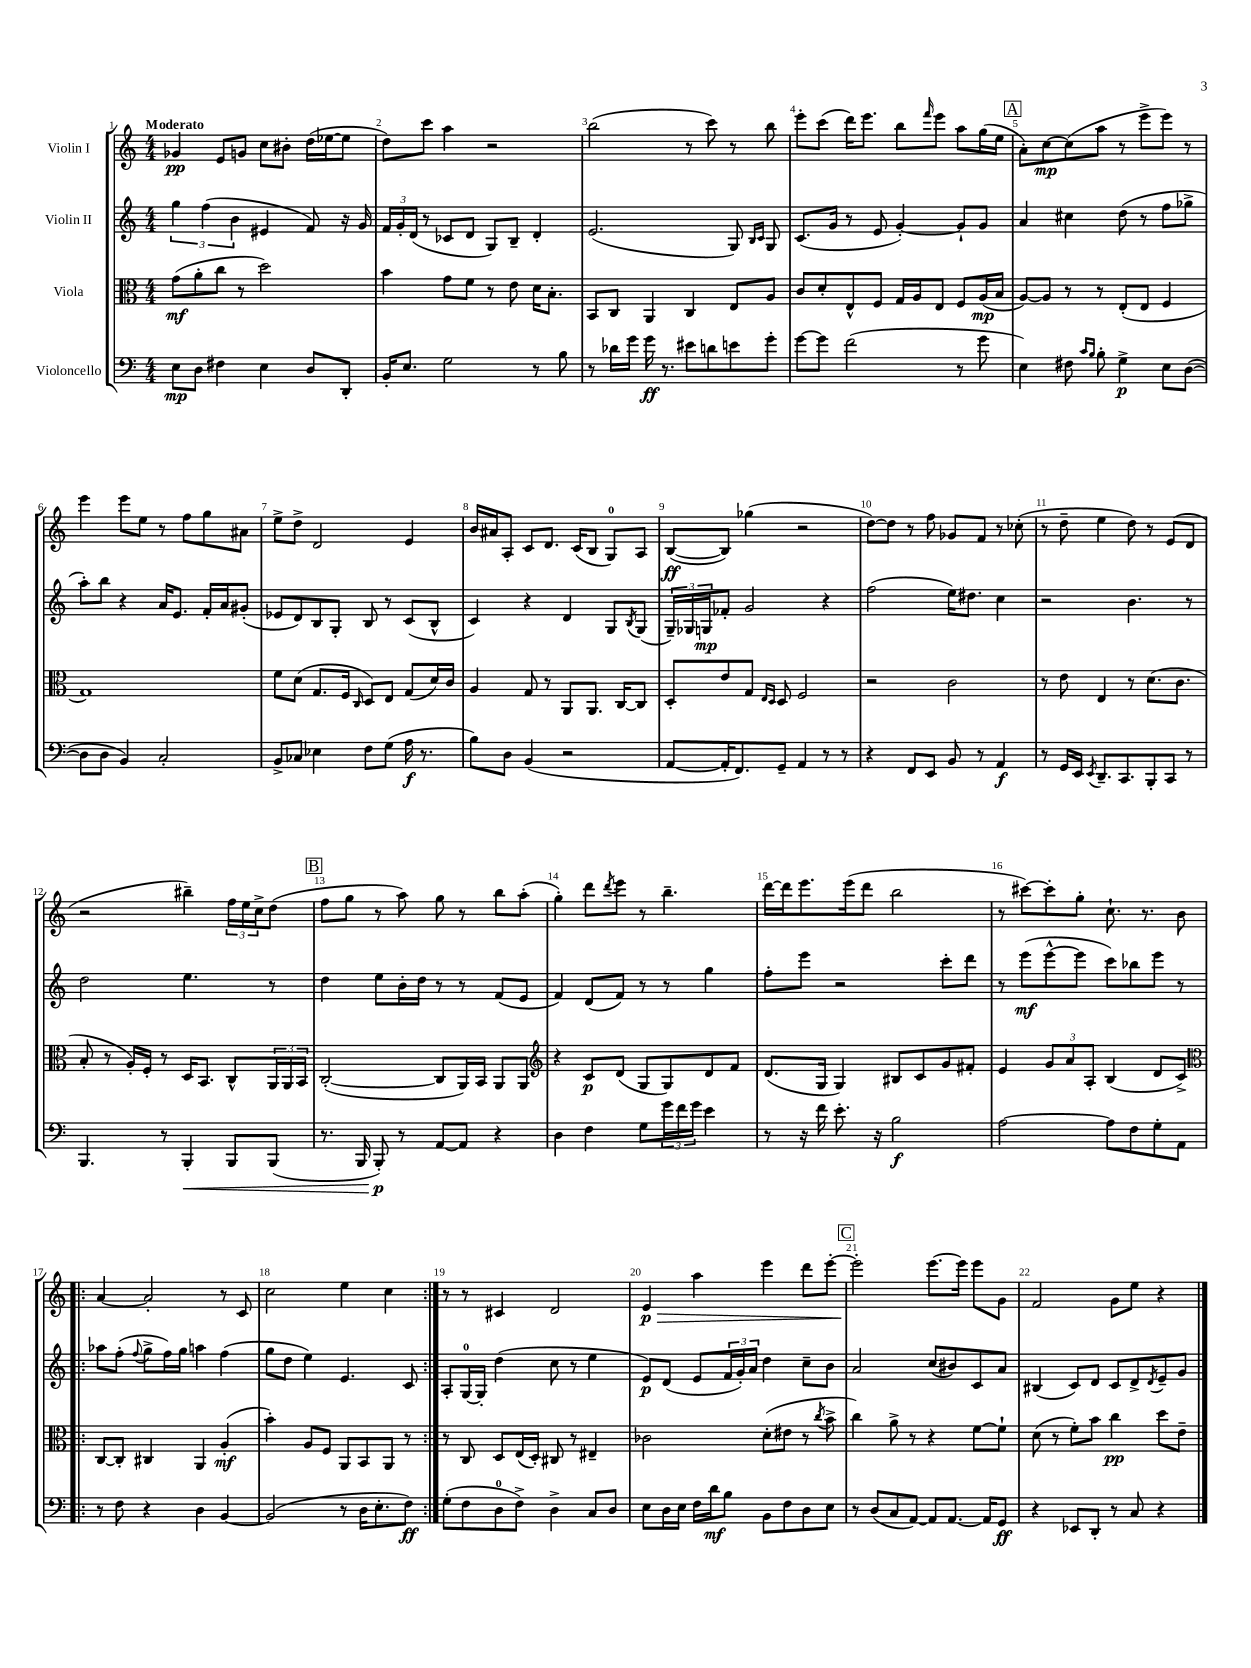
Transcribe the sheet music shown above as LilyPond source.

<<
\new StaffGroup <<
\new Staff = "s0" \with { instrumentName = "Violin I" } {
    \clef treble \key c \major \numericTimeSignature \time 4/4 \tempo "Moderato"
    ges'4\pp e'8 g'8 c''8 bis'8-. d''16( ees''16~ ees''8 |
    d''8) c'''8 a''4 r2 |
    b''2( r8 c'''8) r8 b''8 |
    e'''8-. c'''8( d'''16) e'''8. b''8 \grace { f'''16 } e'''8 a''8 g''16( e''16 |
    \mark \markup { \box "A" } a'8-.) c''8~\mp c''8( a''8 r8 e'''8-> e'''8) r8 |
    e'''4 e'''8 e''8 r8 f''8 g''8 ais'8 |
    e''8-> d''8-> d'2 e'4 |
    b'16 ais'16 a8-. c'8 d'8. c'16( b8 g8-0) a8 |
    b8~\ff( b8) ges''4( r2 |
    d''8~) d''8 r8 f''8 ges'8 f'8 r8 ces''8-.( |
    r8 d''8-- e''4 d''8) r8 e'8( d'8 |
    r2 bis''4--) \tuplet 3/2 { f''16 e''16 c''16-> } d''8( |
    \mark \markup { \box "B" } f''8 g''8 r8 a''8) g''8 r8 b''8 a''8-.( |
    g''4-.) d'''8 \acciaccatura { d'''8 } e'''8 r8 b''4.-- |
    d'''16~ d'''16 e'''8. e'''16( d'''8 b''2 |
    r8 cis'''8~) cis'''8-. g''8-. c''8.-! r8. b'8 |
    \repeat volta 2 { a'4~ a'2-. r8 c'8 |
    c''2 e''4 c''4 | }
    r8 r8 cis'4 d'2 |
    e'4\p\> a''4 e'''4 d'''8 e'''8~-. |
    \mark \markup { \box "C" } e'''2-.\! e'''8.~ e'''16 e'''8 g'8 |
    f'2 g'8 e''8 r4 \bar "|." |
}
\new Staff = "s1" \with { instrumentName = "Violin II" } {
    \clef treble \key c \major \numericTimeSignature \time 4/4
    \tuplet 3/2 { g''4 f''4( b'4 } eis'4 f'8) r16 g'16 |
    \tuplet 3/2 { f'16 g'16-. d'16( } r8 ces'8 d'8 g8) b8-- d'4-. |
    e'2.( g8) \grace { b16 c'16 } g8 |
    c'8.( g'16 r8 e'8 g'4~-.) g'8-! g'8 |
    \mark \markup { \box "A" } a'4 cis''4 d''8( r8 f''8 ges''8-> |
    a''8-.) b''8 r4 a'16 e'8. f'16-. a'16 gis'8-.( |
    ees'8 d'8) b8 g8-. b8 r8 c'8( b8-^ |
    c'4) r4 d'4 g8 \acciaccatura { b8 } g8( |
    \tuplet 3/2 { g16--) ges16 g16\mp } fes'8-. g'2 r4 |
    f''2( e''16) dis''8. c''4 |
    r2 b'4. r8 |
    d''2 e''4. r8 |
    \mark \markup { \box "B" } d''4 e''8 b'16-. d''16 r8 r8 f'8( e'8 |
    f'4) d'8( f'8) r8 r8 g''4 |
    f''8-. e'''8 r2 c'''8-. d'''8 |
    r8 e'''8\mf( e'''8~-^ e'''8 c'''8) bes''8 e'''8 r8 |
    \repeat volta 2 { aes''8 f''8-.( \appoggiatura { f''8 } g''8-> f''16) g''16 a''4 f''4( |
    g''8 d''8 e''4) e'4. c'8 | }
    a8-. g16-0~ g16-. d''4( c''8 r8 e''4 |
    e'8\p) d'8( e'8 \tuplet 3/2 { f'16 g'16-.) a'16 } d''4 c''8-- b'8 |
    \mark \markup { \box "C" } a'2 c''8( bis'8) c'8 a'8 |
    bis4( c'8) d'8 c'8 d'8-> \acciaccatura { d'8 } e'8-- g'8 \bar "|." |
}
\new Staff = "s2" \with { instrumentName = "Viola" } {
    \clef alto \key c \major \numericTimeSignature \time 4/4
    g'8\mf( a'8-. c''8 r8 d''2) |
    b'4 g'8 f'8 r8 e'8 d'16 b8.-. |
    b,8 c8 a,4 c4 e8 a8 |
    c'8 d'8-. e8-^ f8 g16 a16 e8 f8 a16\mp( b16 |
    \mark \markup { \box "A" } a8~) a8 r8 r8 e8-.( e8 f4 |
    g1) |
    f'8 d'8( g8. f16 \grace { c16 } d8) e8 g8( d'16) c'16 |
    a4 g8 r8 a,8 a,8. c16~ c8 |
    d8-. e'8 g8 \grace { e16 d16 } d8 f2 |
    r2 c'2 |
    r8 e'8 e4 r8 d'8.( c'8. |
    b8-. r8 a16-.) f16-. r8 d16 b,8. c8-^ \tuplet 3/2 { a,16 a,16 b,16 } |
    \mark \markup { \box "B" } c2~-.( c8 a,16) b,16 a,8 a,8 |
    \clef treble r4 c'8\p d'8( g8 g8) d'8 f'8 |
    d'8.( g16 g4) bis8 c'8 g'8 fis'8-. |
    e'4 \tuplet 3/2 { g'8 a'8 a8-. } b4( d'8 c'8->) |
    \repeat volta 2 { \clef alto c8~ c8-. cis4 a,4 a4-.\mf( |
    b'4-.) a8 f8 a,8 b,8 a,8 r8 | }
    r8 c8 d8 e16( d16-.) cis8 r8 eis4-- |
    ces'2 d'8-.( eis'8 r8 \acciaccatura { c''8 } b'8-> |
    \mark \markup { \box "C" } c''4) a'8-> r8 r4 f'8~ f'8-! |
    d'8( r8 f'8-.) b'8 c''4\pp d''8 e'8-- \bar "|." |
}
\new Staff = "s3" \with { instrumentName = "Violoncello" } {
    \clef bass \key c \major \numericTimeSignature \time 4/4
    e8\mp d8 fis4 e4 d8 d,8-. |
    b,16-. e8. g2 r8 b8 |
    r8 des'16 g'16 g'16\ff r8. eis'8 d'8 e'8 g'8-. |
    g'8~ g'8 f'2( r8 g'8 |
    \mark \markup { \box "A" } e4) fis8 \grace { c'16 b16 } b8-. g4->\p e8 d8~( |
    d8 d8 b,4) c2-. |
    b,8-> ces8 ees4 f8 g8( a16\f r8. |
    b8) d8 b,4( r2 |
    a,8~ a,16-. f,8.) g,8-- a,4 r8 r8 |
    r4 f,8 e,8 b,8 r8 a,4\f |
    r8 g,16 e,16 \acciaccatura { e,8 } d,8.-- c,8. b,,8-. c,8 r8 |
    b,,4. r8 b,,4-.\< b,,8 b,,8( |
    \mark \markup { \box "B" } r8. b,,16 b,,8-.\p\!) r8 a,8~ a,8 r4 |
    d4 f4 g8 \tuplet 3/2 { g'16 f'16 g'16 } e'4 |
    r8 r16 f'16 e'8.-. r16 b2\f |
    a2~ a8 f8 g8-. a,8 |
    \repeat volta 2 { r8 f8 r4 d4 b,4~ |
    b,2( r8 d16 e8.-. f8\ff) | }
    g8-.( f8 d8-0 f8->) d4-> c8 d8 |
    e8 d16 e16 f16 d'16\mf b8 b,8 f8 d8 e8 |
    \mark \markup { \box "C" } r8 d8( c8 a,8~) a,8 a,8.~ a,16 g,8\ff |
    r4 ees,8 d,8-. r8 c8 r4 \bar "|." |
}
>>
>>
\layout { \context { \Score \override BarNumber.break-visibility = ##(#f #t #t) barNumberVisibility = #all-bar-numbers-visible } }
